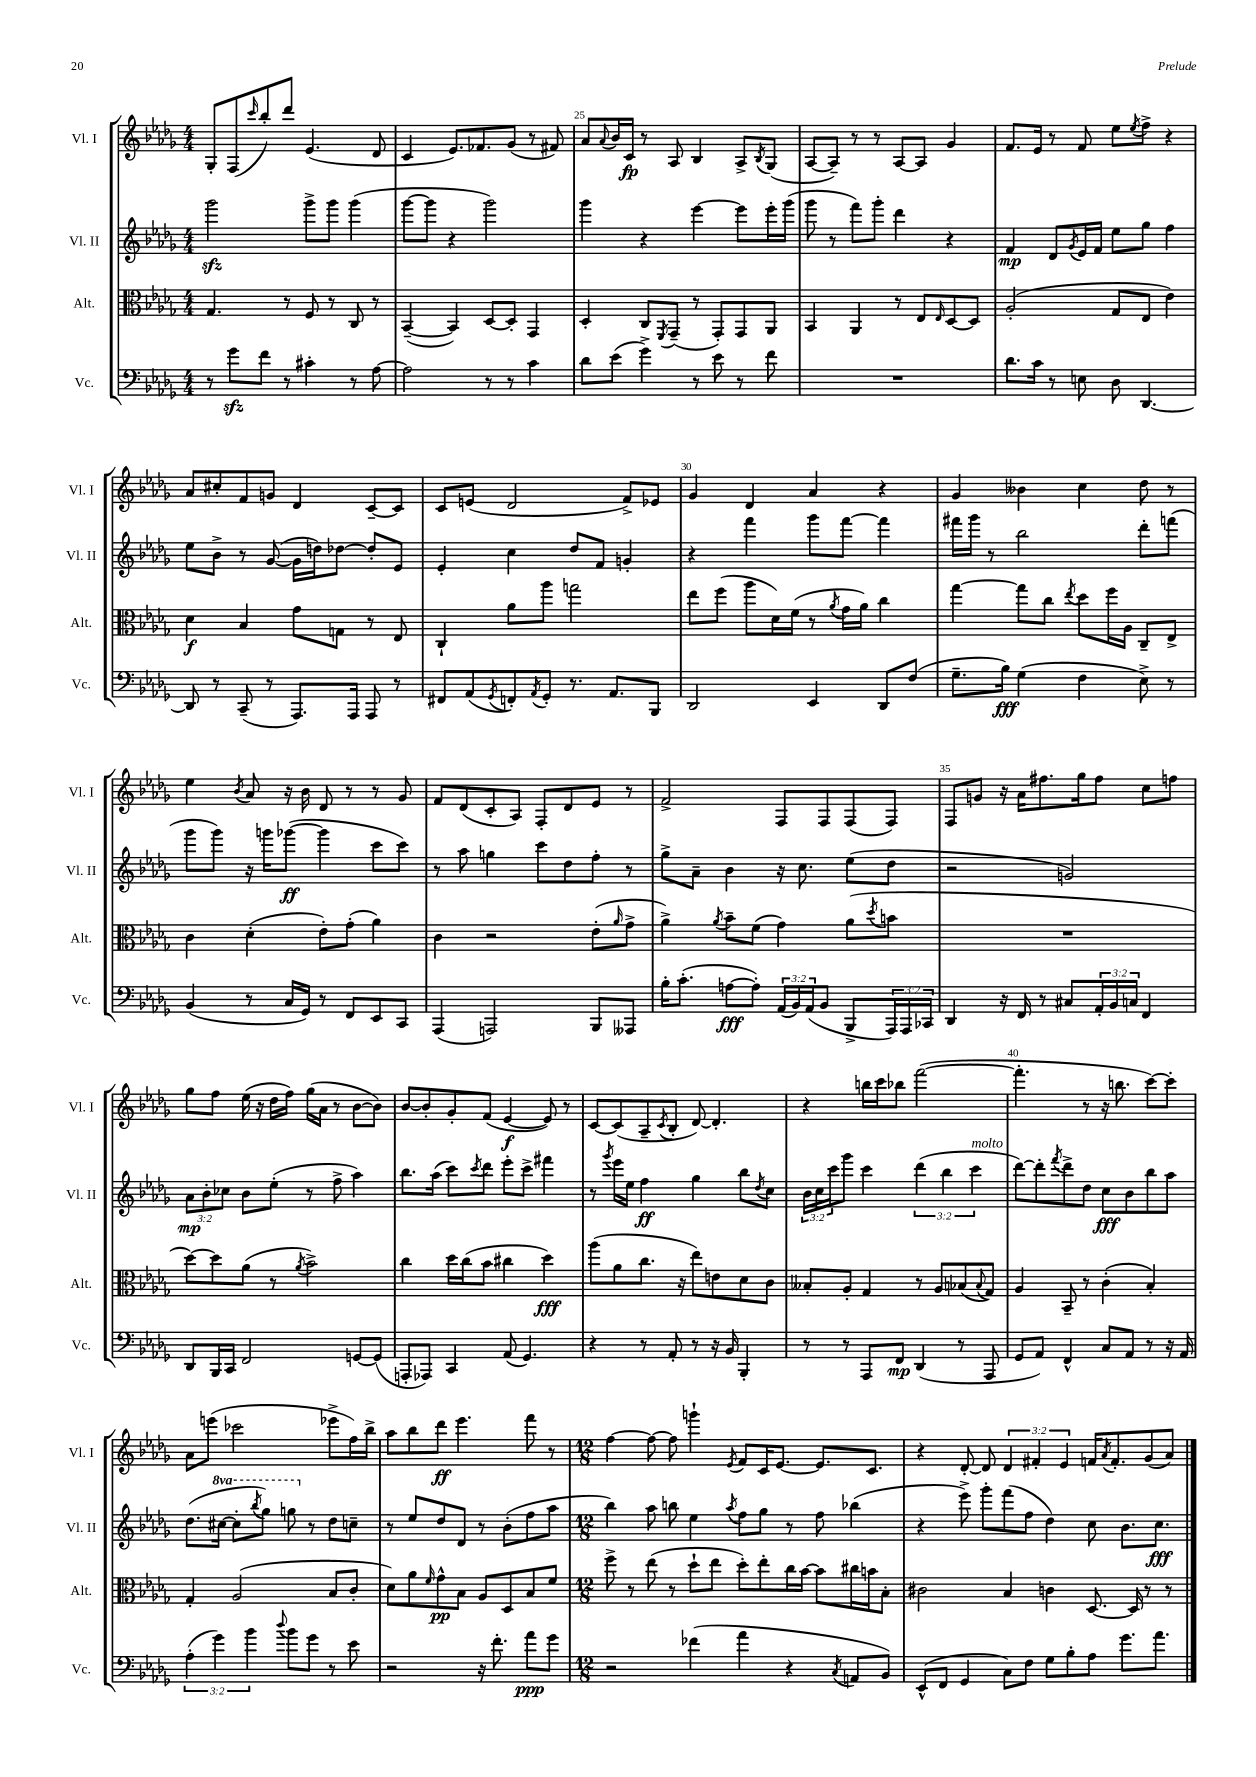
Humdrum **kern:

**kern	**kern	**kern	**kern
*staff4	*staff3	*staff2	*staff1
*clefF4	*clefC3	*clefG2	*clefG2
*k[b-e-a-d-g-]	*k[b-e-a-d-g-]	*k[b-e-a-d-g-]	*k[b-e-a-d-g-]
*M4/4	*M4/4	*M4/4	*M4/4
8r	4.G-/	2ggg-\	8G-'/L
8g-\L	.	.	(8F/
.	.	.	16qqccc/
8f\J	.	.	8bb-'/)
8r	8r	.	8ddd-/J
4c#'\	8F/	8ggg-^\L	(4.e-/
.	8r	8ggg-\J	.
8r	8C/	(4ggg-\	.
[8A-\	8r	.	8d-/
=	=	=	=
2A-\]	([4BB-~/	[8ggg-\L	4c/
.	.	8ggg-\]J	.
.	4BB-/])	4r	8.e-/L)
.	.	.	8.f-/
8r	[8D-/L	2ggg-\)	.
8r	8D-'/]J	.	(8g-/J
4c\	4GG-/	.	8r
.	.	.	8f#/)
=	=	=	=
8d-\L	4D-'/	4ggg-\	8a-/L
.	.	.	8qqa-/
(8e-\J	.	.	16b-/L
.	.	.	16c/JJ
4g-^\)	8C/L	4r	8r
.	8qFF/	.	.
.	(8GG-~/J	.	8A-/
8r	8r	[4eee-\	4B-/
8e-\	8GG-'/L)	.	.
8r	8GG-/	8eee-\]L	8A-^/L
.	.	.	8qB-/
8f\	8AA-/J	16eee-'\L	(8G-/J
.	.	(16ggg-\JJ	.
=	=	=	=
1r	4BB-/	8ggg-\	[8A-/L
.	.	8r	8A-~/]J)
.	4AA-/	8fff\L)	8r
.	.	8ggg-'\J	8r
.	8r	4ddd-\	[8A-/L
.	8E-/L	.	8A-/]J
.	16qqE-/	.	.
.	[8D-/	4r	4g-/
.	8D-/]J	.	.
=	=	=	=
8.d-\L	(2A-'/	4f/	8.f/L
16c\Jk	.	.	16e-/Jk
8r	.	8d-/L	8r
.	.	8qg-/	.
8E\	.	16e-/L	8f/
.	.	16f/JJ	.
8D-\	8G-/L	8ee-\L	8ee-\L
.	.	.	8qee-/
[4.DD-/	8E-/J	8gg-\J	8ff^\J
.	4e-\)	4ff\	4r
=	=	=	=
8DD-/]	4d-\	8ee-\L	8a-/L
8r	.	8b-^\J	8cc#'/
(8CC~/	4B-/	8r	8f/
8r	.	([8g-/	8g/J
8.AAA-/L)	8g-\L	16g-\]LL	4d-/
.	.	16dd\J)	.
.	8G\J	[8dd-\J	.
16AAA-/Jk	.	.	.
8AAA-/	8r	8dd-'/]L	[8c~/L
8r	8E-/	8e-/J	8c/]J
=	=	=	=
8FF#/L	4C`/	4e-'/	8c/L
(8AA-/	.	.	(8e/J
8qGG-/	.	.	.
8FF'/)	8a-\L	4cc\	2d-/
8qAA-/	.	.	.
8GG-'/J	8aa-\J	.	.
8.r	2gg\	8dd-/L	.
.	.	8f/J	.
8.AA-/L	.	.	.
.	.	4g'/	8f^/L)
8BBB-/J	.	.	8e-/J
=	=	=	=
2DD-/	8ee-\L	4r	4g-/
.	(8ff\J	.	.
.	8aa-\L	4fff\	4d-/
.	16d-\L)	.	.
.	(16f\JJ	.	.
4EE-/	8r	8ggg-\L	4a-/
.	8qa-/	.	.
.	16g-\LL	[8fff\J	.
.	16a-\JJ)	.	.
8DD-/L	4cc\	4fff\]	4r
(8F/J	.	.	.
=	=	=	=
8.G-~\L	[4gg-\	16fff#\LL	4g-/
.	.	16ggg-\JJ	.
.	.	8r	.
16B-\Jk)	.	.	.
(4G-\	8gg-\]L	2bb-\	4b--\
.	8cc\J	.	.
.	8qee-/	.	.
4F\	8dd-\L	.	4cc\
.	16ff\L	.	.
.	16A-\JJ	.	.
8E-^\)	8C~/L	8ddd-'\L	8dd-\
8r	8E-^/J	(8fff\J	8r
=	=	=	=
(4BB-/	4c\	8ggg-\L	4ee-\
.	.	8ggg-\J)	.
.	.	.	8qb-/
8r	(4d-'\	16r	8a-/
.	.	16ggg\LK	.
16C/LL	.	([8ggg-\J	16r
16GG-/JJ)	.	.	16b-\
8r	8e-'\L)	4ggg-\]	8d-/
8FF/L	(8g-'\J	.	8r
8EE-/	4a-\)	8ccc\L	8r
8CC/J	.	8ccc\J)	8g-/
=	=	=	=
(4AAA-/	4c\	8r	8f/L
.	.	8aa-\	(8d-/
2AAA/)	2r	4gg\	8c'/
.	.	.	8A-/J)
.	.	8ccc\L	8F'/L
.	.	8dd-\	8d-/
8BBB-/L	(8e-'\L	8ff'\J	8e-/J
.	16qqa-/	.	.
8AAA--/J	8g-^\J	8r	8r
=	=	=	=
16B-'\LK	4a-^\)	8gg-^\L	2f^/
(8.c'\J	.	.	.
.	.	8a-~\J	.
.	8qa-/	.	.
[8A\L	8b-~\L	4b-\	.
8A'\]J)	(8f\J	.	.
(24AA-/LL	4g-\)	16r	8F/L
24BB-/)	.	.	.
.	.	8.cc\	.
(24AA-/J	.	.	.
8BB-/J	.	.	8F/
8BBB-^/L	(8a-\L	(8ee-\L	(8F/
.	8qdd-/	.	.
24AAA-/L)	8b\J	8dd-\J	8F/J)
24AAA-/	.	.	.
24CC-/JJ	.	.	.
=	=	=	=
4DD-/	1r	2r	8F/L
.	.	.	8g/J
16r	.	.	16r
16FF/	.	.	16a-\LK
8r	.	.	8.ff#\
8C#/L	.	2g/)	.
.	.	.	16gg-\k
24AA-'/L	.	.	8ff#\J
24BB-/	.	.	.
24C/JJ	.	.	.
4FF/	.	.	8cc\L
.	.	.	8ff\J
=	=	=	=
8DD-/L	[8dd-\L)	12a-\L	8gg-\L
.	.	12b-'\	.
16BBB-/L	8dd-\]	.	8ff\J
.	.	12cc-\J	.
16CC/JJ	.	.	.
2FF/	(8a-\J	8b-\L	(16ee-\
.	.	.	16r
.	8r	(8ee-'\J	16dd-\LL
.	.	.	16ff\JJ)
.	8qa-/	.	.
.	2b-^\)	8r	(16gg-\LL
.	.	.	16a-\JJ
.	.	8ff^\	8r
[8GG/L	.	4aa-\)	[8b-\L
(8GG/]J	.	.	8b-\]J)
=	=	=	=
8AAA'/L	4cc\	8.bb-\L	[8b-/L
8AAA-/J)	.	.	8b-'/]
.	.	(16aa-\Jk	.
4CC/	16dd-\LL	8ccc\L)	8g-'/
.	(16cc\J	.	.
.	.	8qccc/	.
.	8b-\J	8ddd-\J	(8f/J
(8AA-/	4cc#\	8eee-'\L	[4e-/
4.GG-/)	.	8ccc^\J	.
.	4dd-\)	4fff#\	8e-/])
.	.	.	8r
=	=	=	=
4r	(8aa-\L	8r	[8c/L
.	.	8qggg-/	.
.	8a-\	16eee-\LL	(8c/]
.	.	16ee-\JJ	.
8r	8.cc\J	4ff\	8A-~/
.	.	.	8qc/
8AA-'/	.	.	8B-'/J
.	16r	.	.
8r	8ee-\L)	4gg-\	[8d-/)
16r	8e\	.	4.d-'/]
16BB-/	.	.	.
4BBB-'/	8d-\	8bb-\L	.
.	.	8qdd-/	.
.	8c\J	8cc\J	.
=	=	=	=
8r	8B--'/L	24b-\LL	4r
.	.	24cc\	.
.	.	24ccc\J	.
8r	8A-'/J	8ggg-\J	.
8AAA-/L	4G-/	4ccc\	16bb\LL
.	.	.	16ccc\J
8FF/J	.	.	8bb-\J
(4DD-/	8r	(6ddd-\	([2fff\
.	8A-/L	.	.
.	.	6bb-\	.
8r	(8B-/	.	.
.	.	6ccc\	.
.	8qqB-/	.	.
8AAA-/	8G-/J)	.	.
=	=	=	=
8GG-/L	4A-/	[8ddd-\L)	4.fff'\]
8AA-/J)	.	8ddd-'\]	.
.	.	8qfff/	.
4FF^^/	8BB-~/	8ddd-^\	.
.	8r	8dd-\J	8r
8C/L	(4c'\	8cc\L	16r
.	.	.	8.bb\
8AA-/J	.	8b-\	.
8r	4B-'/)	8bb-\	[8ccc\L)
16r	.	8aa-\J	8ccc'\]J
16AA-/	.	.	.
=	=	=	=
(6A-'\	4G-'/	(8.dd-\L	8a-\L
.	.	.	(8eee\J
6g-\)	.	.	.
.	.	[16ccc#\Jk	.
.	(2A-/	8ccc#'\]L	2ccc-\
6b-\	.	.	.
.	.	8qbbb-/	.
.	.	8ggg-\J)	.
8qqdd-/	.	.	.
8b-\L	.	8ggg\	.
8g-\J	.	8r	.
8r	8B-/L	8dd-\L	8eee-^\L
8e-\	8c'/J	8cc~\J	16ff\L)
.	.	.	16bb-^\JJ
=	=	=	=
2r	8d-\L)	8r	8aa-\L
.	8a-\	8ee-/L	8bb-\
.	16qqf/	.	.
.	8g-^^\	8dd-/	8ddd-\J
.	8B-\J	8d-/J	4.eee-\
16r	8A-/L	8r	.
8.f'\	.	.	.
.	8D-/	(8b-'\L	.
8a-\L	8B-/	8ff\	8fff\
8g-\J	8f/J	8aa-\J	8r
=	=	=	=
*M12/8	*M12/8	*M12/8	*M12/8
2r	8ff^\	4bb-\)	[4ff\
.	8r	.	.
.	(8ee-\	8aa-\	8ff\_
.	8r	8bb\	8ff\]
(4f-\	8dd-`\L	4ee-\	4ggg`\
.	8ee-\J	.	.
.	.	8qaa-/	8qe-/
4a-\	8dd-'\L)	8ff\L	8f/L
.	8ee-'\	8gg-\J	16c/K
.	.	.	[8.e-/J
4r	16cc\L	8r	.
.	[16b-\JJ	.	.
.	8b-\]L	8ff\	8.e-/]L
8qC/	.	.	.
8AA/L	16cc#\L	(4bb-\	.
.	16b\J	.	8.c/J
8BB-/J)	8B-'\J	.	.
=	=	=	=
(8EE-^^/L	2c#\	4r	4r
8FF/J	.	.	.
4GG-/	.	8eee-^\)	[8d-'/
.	.	8ggg-'\L	8d-/]
8C\L)	4B-/	(8fff\	6d-/
8F\J	.	8ff\J	.
.	.	.	6f#'/
8G-\L	4c\	4dd-\)	.
.	.	.	6e-/
8B-'\	.	.	.
8A-\J	[8.D-/	8cc\	16f/LK
.	.	.	8qa-/
.	.	.	8.f'/
8.g-\L	.	8.b-\L	.
.	16D-/]	.	.
.	8r	.	(8g-/
8.a-\J	.	8.cc\J	.
.	8r	.	8a-/J)
==	==	==	==
*-	*-	*-	*-
